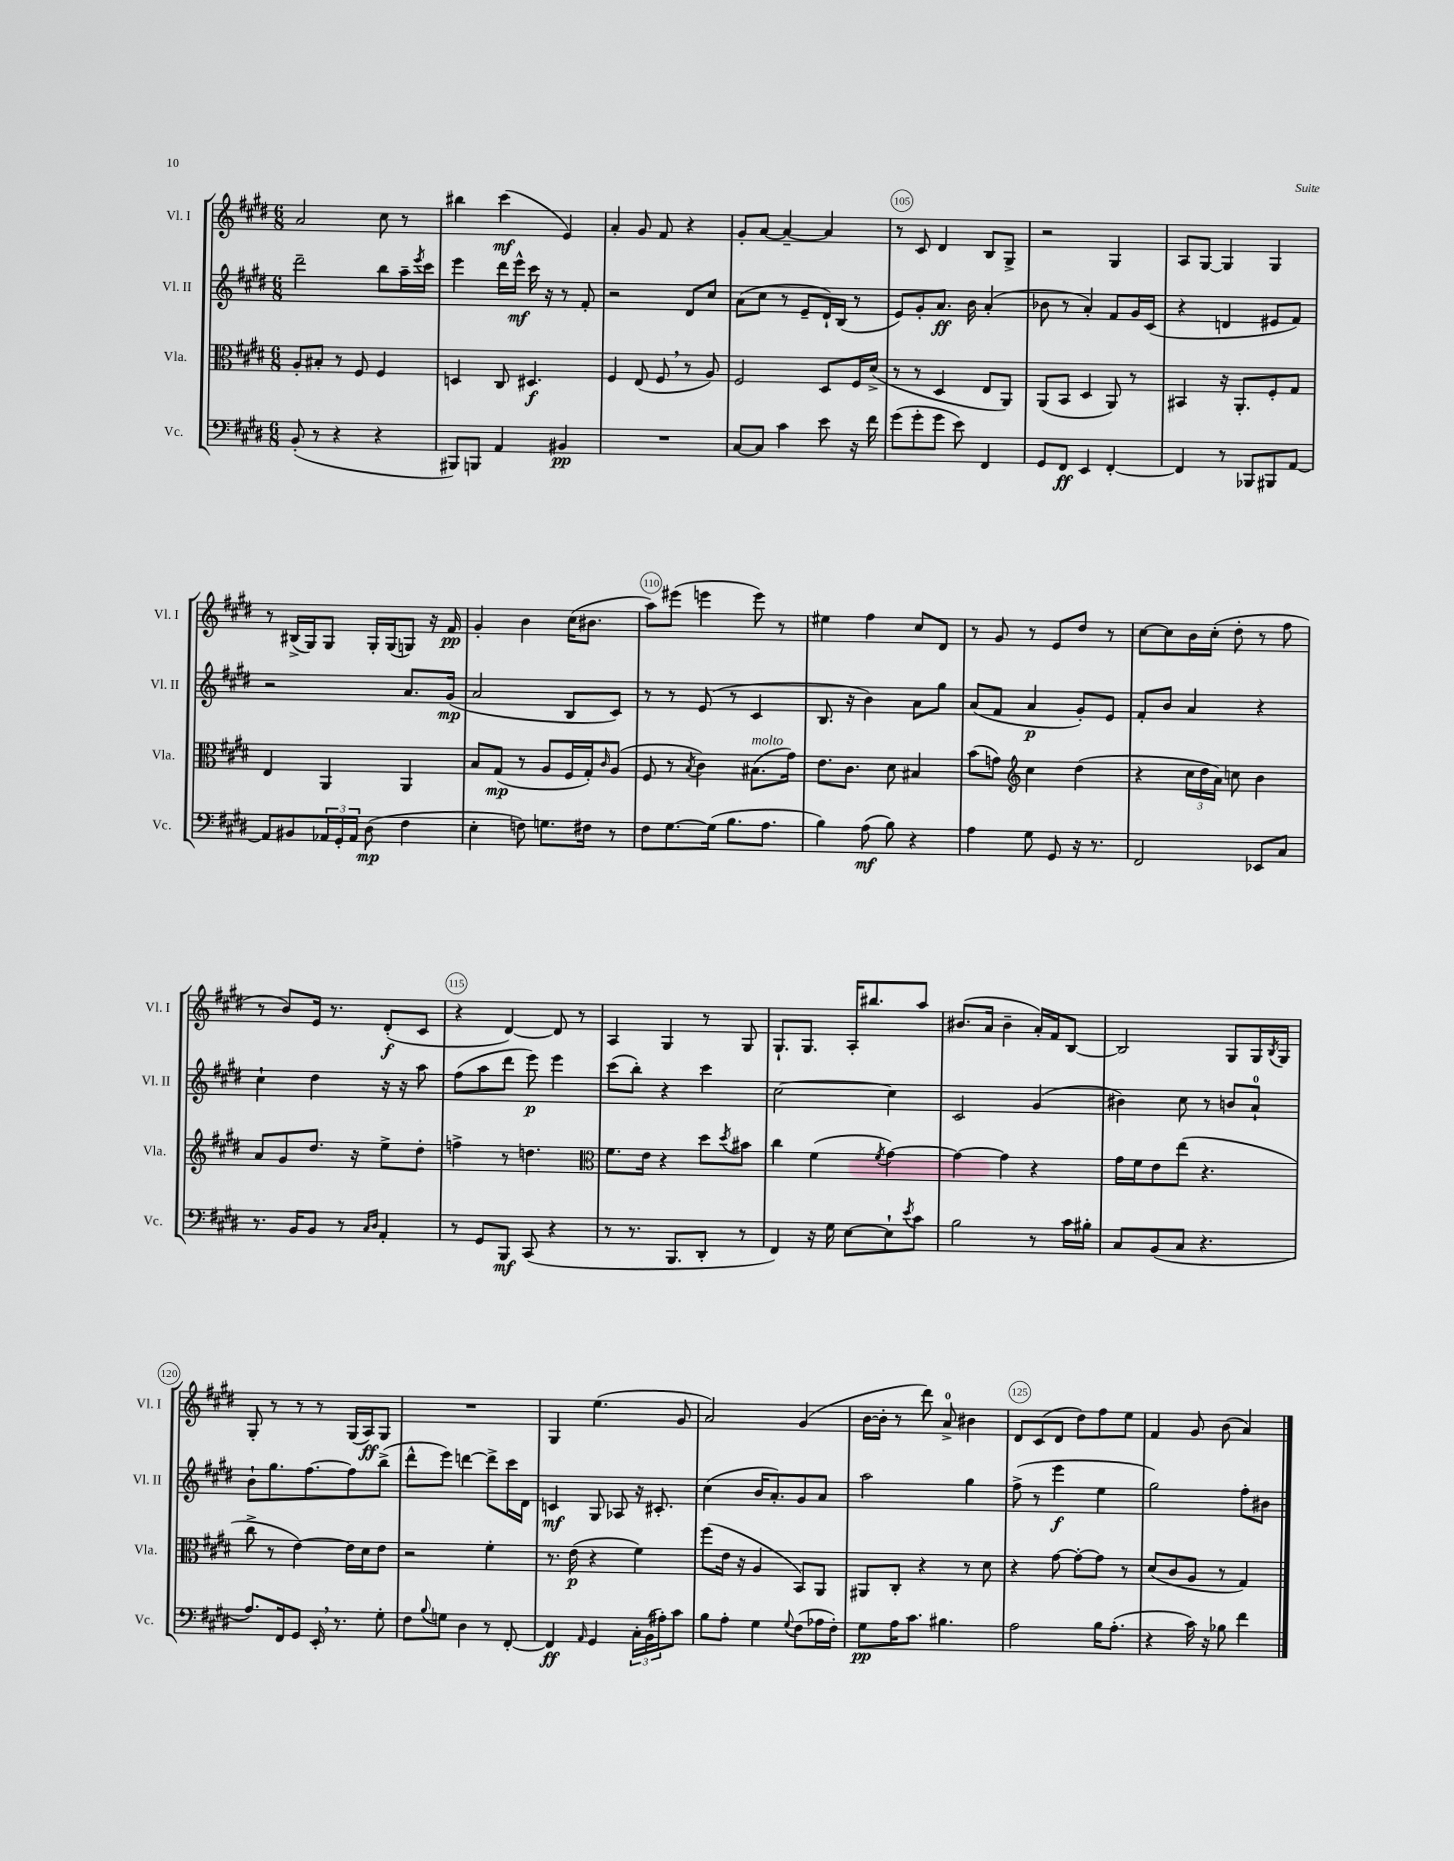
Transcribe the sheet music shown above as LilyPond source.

<<
\new StaffGroup <<
\new Staff = "s0" \with { instrumentName = "Vl. I" shortInstrumentName = "Vl. I" } {
    \clef treble \key e \major \numericTimeSignature \time 6/8
    a'2 cis''8 r8 |
    bis''4 cis'''4\mf( e'4) |
    a'4-. gis'8 fis'8 r4 |
    gis'8-. a'8~ a'4~-- a'4 |
    r8 cis'8 dis'4 b8 gis8-> |
    r2 gis4 |
    a8 gis8~ gis4 gis4 |
    r8 bis16->( gis16) gis8 gis16-. gis16( g8) r16 fis'16\pp |
    gis'4-. b'4 cis''16( bis'8. |
    a''8) eis'''8( e'''4 e'''8) r8 |
    eis''4 fis''4 cis''8 dis'8 |
    r8 gis'8 r8 e'8 dis''8 r8 |
    cis''8~ cis''8 b'16 cis''16-.( dis''8-. r8 fis''8 |
    r8 b'8) e'16 r8. dis'8-.\f( cis'8 |
    r4 dis'4~) dis'8 r8 |
    a4 gis4 r8 gis8 |
    gis8.-! gis8. a16-. bis''8. a''8 |
    bis'8.( a'16 bis'4-- a'16-.) fis'16 b8~ |
    b2 gis8 gis16 \acciaccatura { b8 } gis16 |
    gis8-. r8 r8 r8 gis16( a16\ff) gis8 |
    R2. |
    gis4 e''4.( gis'8 |
    a'2) gis'4( |
    b'16~ b'16-. r8 dis'''8) a'8-0-> bis'4 |
    dis'8 cis'8( dis'8 dis''8) fis''8 e''8 |
    fis'4 gis'8 b'8( a'4) \bar "|." |
}
\new Staff = "s1" \with { instrumentName = "Vl. II" shortInstrumentName = "Vl. II" } {
    \clef treble \key e \major \numericTimeSignature \time 6/8
    dis'''2-- b''8 a''16-- \acciaccatura { e'''8 } cis'''16 |
    e'''4 dis'''16 e'''16-^\mf cis'''16 r16 r8 fis'8-. |
    r2 dis'8 cis''8 |
    a'8( cis''8 r8 e'8-- dis'16-!) b16( r8 |
    e'8) gis'8-. a'8.\ff b'16 a'4-.( |
    bes'8 r8 a'4-.) fis'8 gis'16 cis'16( |
    r4 d'4 eis'8 fis'8) |
    r2 a'8. gis'16\mp( |
    a'2 b8 cis'8) |
    r8 r8 e'8( r8 cis'4 |
    b8. r16 b'4) a'8 gis''8 |
    a'8( fis'8 a'4\p gis'8-.) e'8 |
    fis'8-. b'8 a'4 r4 |
    cis''4-! dis''4 r16 r16 a''8 |
    fis''8( a''8 dis'''8 e'''8\p) e'''4 |
    cis'''8( b''8-.) r4 cis'''4 |
    cis''2~ cis''4 |
    cis'2 gis'4( |
    bis'4) cis''8 r8 b'8 a'8-0-! |
    b'8-! gis''8. fis''8.~ fis''8 b''8->( |
    dis'''8-^ e'''8) d'''4~ d'''8-> cis'''16 dis'16 |
    c'4\mf gis8 aes8 r16 cis'8.-. |
    cis''4( b'16 a'8.-.) gis'8 a'8 |
    a''2 gis''4 |
    fis''8->( r8 e'''4\f e''4 |
    gis''2) fis''8-. bis'8 \bar "|." |
}
\new Staff = "s2" \with { instrumentName = "Vla." shortInstrumentName = "Vla." } {
    \clef alto \key e \major \numericTimeSignature \time 6/8
    a8-. bis8-. r8 fis8 fis4 |
    d4 cis8 dis4.\f |
    fis4 e8( fis8 \breathe r8 a8) |
    fis2 dis8 fis16 dis'16->( |
    r8 r8 dis4 e8 a,8) |
    a,8( b,8 dis4 a,8) r8 |
    bis,4 r16 a,8.-. fis8-. gis8 |
    e4 a,4 a,4 |
    b8 gis8\mp( r8 a8 fis16 gis16-.) \grace { cis'16 } a8( |
    fis8 r8 \acciaccatura { b8 } cis'4) bis8.^\markup { \italic "molto" }( gis'16) |
    e'8. cis'8. dis'8 bis4 |
    b'8( g'8) \clef treble cis''4 dis''4( |
    r4 \tuplet 3/2 { cis''16 dis''16 a'16) } c''8 b'4 |
    a'8 gis'8 dis''8. r16 e''8-> dis''8-. |
    f''4-> r8 d''4. |
    \clef alto fis'8. e'16 r4 dis''8 \acciaccatura { dis''8 } bis'8 |
    cis''4 fis'4( \acciaccatura { fis'8 } gis'4~) |
    gis'4~ gis'4 r4 |
    gis'16 fis'16 e'8 e''8( r4. |
    cis''8-> r8 e'4~) e'16 dis'16 e'8 |
    r2 fis'4-. |
    r8. e'16\p( r4 fis'4) |
    fis''8( e'16 r16 a4 b,8) a,8 |
    ais,8 cis8-. r4 r8 dis'8 |
    r4 gis'8~ gis'8~-. gis'8 r8 |
    dis'8( cis'8 a8 r8 gis4) \bar "|." |
}
\new Staff = "s3" \with { instrumentName = "Vc." shortInstrumentName = "Vc." } {
    \clef bass \key e \major \numericTimeSignature \time 6/8
    b,8-.( r8 r4 r4 |
    bis,,8) b,,8 a,4 bis,4\pp |
    R2. |
    cis8~ cis8 cis'4 e'8 r16 fis'16 |
    gis'8( gis'8-. gis'8 e'8) fis,4 |
    gis,8 fis,8\ff e,4 fis,4~-. |
    fis,4 r8 bes,,8 bis,,8 a,8~ |
    a,8 bis,8 \tuplet 3/2 { aes,16 gis,16-. aes,16 } dis8\mp( fis4 |
    e4-. f8) g8. fis16 r8 |
    fis8 gis8.~ gis16( b8. a8. |
    b4) a8\mf( b8) r4 |
    a4 gis8 gis,8 r16 r8. |
    fis,2 ees,8 cis8 |
    r8. b,16 b,8 r8 \grace { cis16 dis16 } a,4-. |
    r8 gis,8 b,,8\mf cis,8( r4 |
    r8 r8. b,,8. dis,8-. r8 |
    fis,4) r16 gis16 e8~ e8-! \acciaccatura { e'8 } cis'8 |
    b2 r8 cis'16 bis16-. |
    cis8 b,8( cis8 r4. |
    a8.) fis,16 gis,8 e,16-. \breathe r8. gis8-. |
    fis8 \appoggiatura { b8 } g8 dis4 r8 fis,8~-. |
    fis,4\ff \grace { a,16 } gis,4 \tuplet 3/2 { cis16-. b,16( ais16-.) } cis'8 |
    b8 a8-. gis4 \appoggiatura { gis8 } fis8( aes16 fis16-.) |
    gis8\pp a16 cis'8. bis4. |
    a2 b16 a8.-.( |
    r4 cis'16) r16 bes8 fis'4 \bar "|." |
}
>>
>>
\layout { \context { \Score currentBarNumber = #101 \override BarNumber.break-visibility = ##(#f #t #t) barNumberVisibility = #(every-nth-bar-number-visible 5) \override BarNumber.stencil = #(make-stencil-circler 0.1 0.3 ly:text-interface::print) } }
